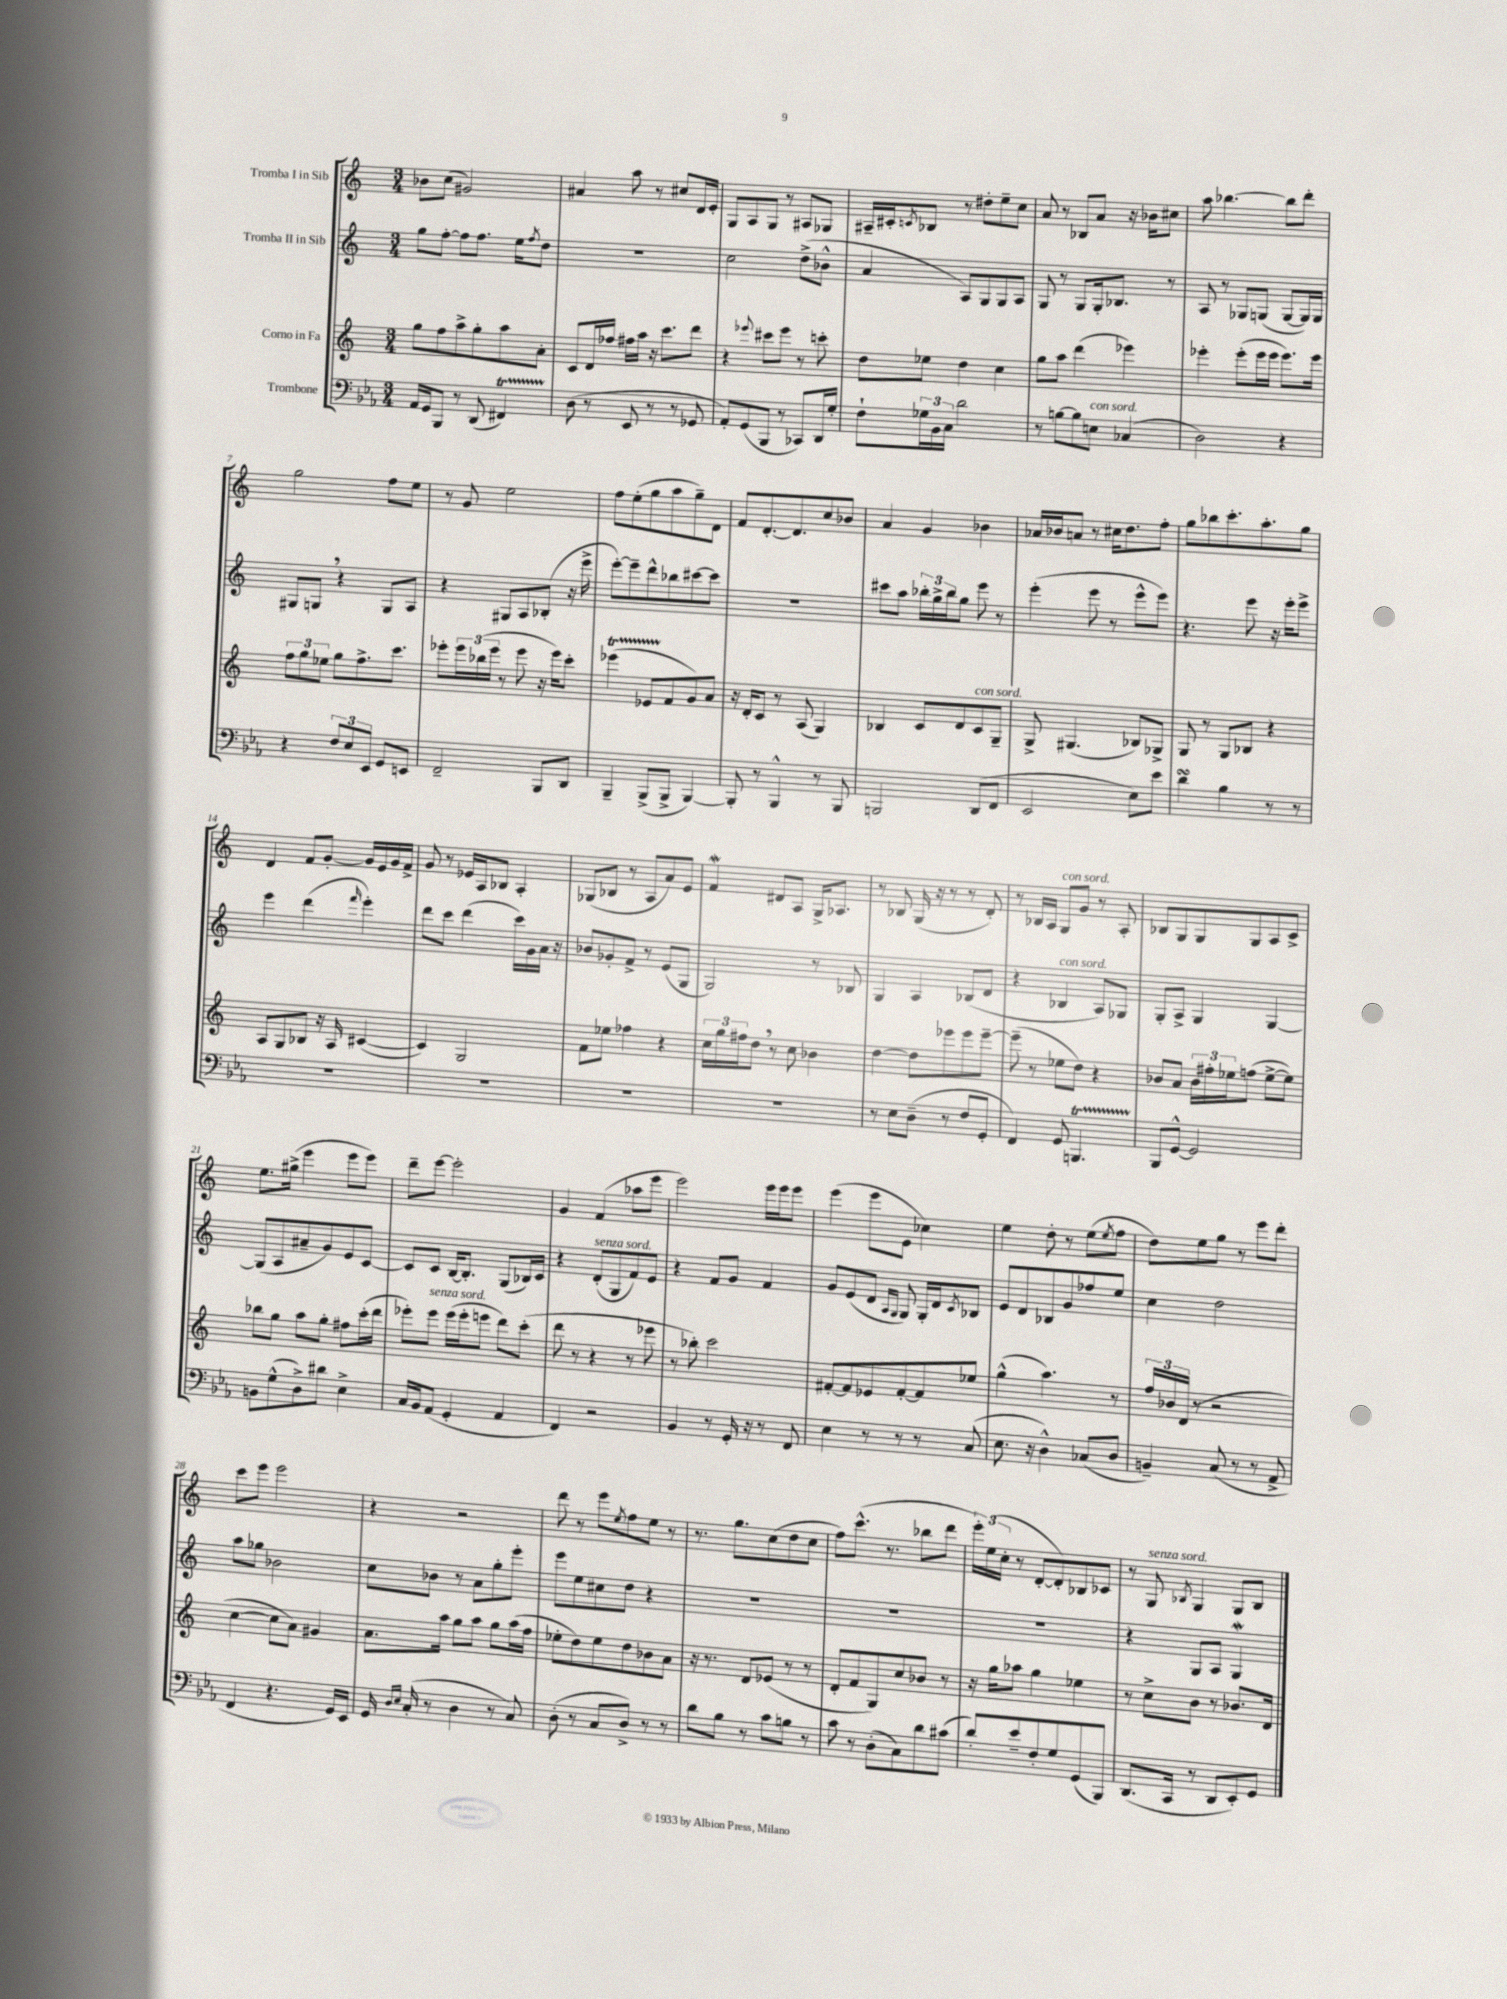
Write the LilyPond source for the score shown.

<<
\new StaffGroup <<
\new Staff = "s0" \with { instrumentName = "Tromba I in Sib" } {
    \clef treble \key c \major \numericTimeSignature \time 3/4
    bes'8 c''8( gis'2) |
    ais'4 a''8 r8 cis''8 d'16 e'16-. |
    g8 a8 g8 r8 ais8 ges8 |
    ais16-- cis'16-. \acciaccatura { c'8 } bes8 r8 dis''8-. e''8-- c''8 |
    a'8 r8 bes8 a'8 r16 bes'16 cis''8 |
    a''8 bes''4.~ bes''8 d'''8-. |
    g''2 f''8 e''8 |
    r8 g'8 e''2 |
    f''8 e''8-.( g''8 a''8 g''8--) d'8 |
    f'8 d'8.~-. d'8. c''8 bes'8 |
    a'4 g'4 bes'4 |
    aes'16 bes'16 a'8 r8 cis''16 d''8. f''8-. |
    g''8 bes''8 c'''8.-. a''8.-. g''8 |
    d'4 f'8 g'8~-. g'16 e'16 g'16 f'16-> |
    g'8 r8 ees'16 a16 bes8 a4-. |
    ges8( bes8 r8 a8 a'8) e'8 |
    f'4\mordent dis'8 a8 g16-> aes8. |
    r8 bes8 g16( r16 r8 r8 d'8-.) |
    r8 bes16 a16 g8^\markup { \italic "con sord." } g'8 r8 a8-. |
    bes8 g8 g8 g8 a8 c'8-> |
    e''8. gis''16->( e'''4 e'''8 e'''8) |
    d'''8-- e'''8~ e'''2-. |
    g'4 f'4( aes''8 e'''8 |
    e'''2) e'''16 e'''16 e'''8 |
    e'''4( e'''8 e'8 ces''4) |
    e''4 d''8-. r8 e''8( \acciaccatura { e''8 } f''8 |
    d''8) e''8 g''8 r8 e'''8 d'''8-. |
    c'''8 e'''8 e'''2 |
    r4 r2 |
    d'''8 r8 e'''8 \acciaccatura { e''8 } f''8 e''8 r8 |
    r8. g''8. c''8( d''8 c''8 |
    f''8) c'''8.-^( r8. bes''8 d'''8 |
    \tuplet 3/2 { e'''16-.) e''16( c''16-. } r8 d'8~-. d'8-.) bes8 ces'8 |
    r8 g8^\markup { \italic "senza sord." } \acciaccatura { bes8 } g4 g8 bes8 \bar "|." |
}
\new Staff = "s1" \with { instrumentName = "Tromba II in Sib" } {
    \clef treble \key c \major \numericTimeSignature \time 3/4
    g''8 f''8~-. f''8 f''8. e''16 \acciaccatura { f''8 } d''8 |
    R2. |
    c''2 d''8->( bes'8-^ |
    a'4 a8) g8 g8 a8 |
    g8 r8 g8 g16-. bes8. r8 |
    a8 r8 ges8 g8( g8~ g16) g16 |
    gis8 g8 \breathe r4 g8 a8 |
    r4 gis8 a8 bes8-.( r16 e'''16-> |
    e'''8~-.) e'''8-- d'''8-^ bes''8 cis'''8~ cis'''8 |
    R2. |
    cis'''8 a''8 \tuplet 3/2 { bes''16-. g''16-> bes''16 } g''8 e'''8 r8 |
    e'''4-.( e'''8 r8 e'''8-^ e'''8) |
    r4. e'''8 r16 e'''16-. e'''8-> |
    e'''4 d'''4( \grace { f'''16 } e'''4-.) |
    d'''8 c'''8 d'''4( c'''16) g'16 a'16 r16 |
    bes'8 ges'8-. f'8-> r8 e'8( g8 |
    g2) r8 bes8 |
    g4 a4 bes8( d'8 |
    r4 bes4^\markup { \italic "con sord." } a8) ges8 |
    g8-. a8-> g4 g4~ |
    g8( a8 ais'8-- g'8) e'8 c'8~ |
    c'8 c'8 b16~ b8.-. g8( bes16) c'16 |
    r4 d'8-.^\markup { \italic "senza sord." }( g8 f'8) e'8 |
    r4 f'8 g'8 f'4 |
    g'8 e'8( d'8 \grace { a16 g16 } g8) g16-. d'16 \acciaccatura { c'8 } bes8 |
    e'8 d'8 bes8 g'8 fes''8 e''8 |
    c''4 d''2 |
    a''8 ges''8 bes'2 |
    c''8 bes'8 r8 a'8 g''8-. e'''8-. |
    e'''8 e''8 cis''8 d''8 r4 |
    R2. |
    R2. |
    R2. |
    r4 g8 a8 g4\mordent \bar "|." |
}
\new Staff = "s2" \with { instrumentName = "Corno in Fa" } {
    \clef treble \key c \major \numericTimeSignature \time 3/4
    g''8 f''8 a''8-> g''8-. a''8 a'8-. |
    c'8 d'16 fes''16 fis''16 a''16 r16 c'''8. d'''8 |
    r4 \appoggiatura { ees'''8 } cis'''8 ees'''8 r8 c'''8-. |
    d''8 ees''8 d''4 c''4 |
    g''8 a''8 d'''4( ees'''4) |
    ees'''4-. ees'''8-.( ees'''16 ees'''16 ees'''8.) ees'''16 |
    \tuplet 3/2 { f''8 g''8 ees''8 } g''8 f''8.-> c'''8. |
    ees'''8-. \tuplet 3/2 { ees'''16 bes''16( ees'''16 } r8 ees'''8 r16 ees'''16) c'''8-. |
    ees'''4\startTrillSpan( ees'8 f'8\stopTrillSpan g'8) a'8 |
    r16 d'16-. c'8 r8 a8( g4) |
    bes4 c'8 d'8 c'8^\markup { \italic "con sord." } g8-- |
    g8-> gis4.( bes8) ges8-> |
    g8 r8 g8 bes8 r4 |
    a8 g8 bes8 r16 a16 cis'4~( |
    cis'4) g2 |
    f'8 ees''8 fes''4 r4 |
    \tuplet 3/2 { c''16 g''16 fis''16 } d''8 \breathe r8 c''8 bes'4 |
    d''4~ d''8 ees'''8 ees'''8 ees'''8~-- |
    ees'''8--( r8 ees''8 d''8) r4 |
    bes'8 a'8 \tuplet 3/2 { bes'16 fis''16-. ees''16 } f''8( ees''8~-> ees''8) |
    bes''8 g''8 a''8 g''8-. fis''8 c'''16-.( d'''16 |
    ees'''8-.) ees'''8^\markup { \italic "senza sord." } ees'''16( ees'''16-. e'''8 d'''8) c'''8-.( |
    d'''8 r8 r4 r8 ees'''8 |
    r8 bes''8-.) c'''2 |
    fis'8~-. fis'8 ees'8 fis'8~-. fis'8 ees''8 |
    g''4-^( a''4.) r8 |
    \tuplet 3/2 { f''16 bes'16 d'16( } r8 r2 |
    c''4~ c''8 a'8) gis'4 |
    a'8. a''16 g''8 a''8 g''8 a''16( f''16 |
    ees''8-. d''8) ees''8 d''8 bes'8 a'8 |
    r16 r8. d'8 ees'8( r8 r8 |
    d'8-. f'8 g8) c''8 bes'8 r8 |
    r16 g''16 aes''8 g''4 ees''4 |
    r8 c''8-> b'8 r8 bes'8. d'16 \bar "|." |
}
\new Staff = "s3" \with { instrumentName = "Trombone" } {
    \clef bass \key ees \major \numericTimeSignature \time 3/4
    aes,16 g,16 bes,,8 r8 d,8( fis,4\startTrillSpan) |
    d8\stopTrillSpan( r8 ees,8 r8 r8 ges,8 |
    aes,8-.) g,8( bes,,8 r8 ces,8) d,16 g16-. |
    f8-! \tuplet 3/2 { ges16 bes,16 c16 } d'2 |
    r8 b8~ b8 e8^\markup { \italic "con sord." } ces4( |
    d2) r4 |
    r4 \tuplet 3/2 { f8 ees8 ees,8 } g,8 e,8 |
    f,2-- bes,,8 d,8 |
    bes,,4-- bes,,8->( bes,,8-> bes,,4~) |
    bes,,8-. r8 bes,,4-^ r8 bes,,8 |
    b,,2 d,8( f,8 |
    ees,2 ees8) ees'8 |
    d'4\turn bes4 r8 r8 |
    R2. |
    R2. |
    R2. |
    R2. |
    r8 ees8 d8--( r8 f8 g,8-. |
    f,4) g,8 b,,4.\startTrillSpan |
    bes,,8\stopTrillSpan g,8~-^ g,2 |
    b,8 g8-^( d8->) dis'8 ees4-> |
    c16 bes,16 aes,8( g,4-. aes,4 |
    f,4) r2 |
    bes,4 r8 g,16-. r16 r8 f,8 |
    ees4 r8 r8 r8 c8( |
    ees8. r16 d4-^) ces8( d8 |
    b,4--) c8( r8 r8 aes,8-> |
    f,4 r4. g,16) ees,16 |
    g,16 \grace { d16 ees16 } c16-.( r8 d4 r8 c8) |
    d8-.( r8 c8 d8->) r8 r8 |
    d'8 bes8 r8 c'8 b8 r8 |
    c'8 r8 d8-.( c8) d'8 cis'8( |
    d'8-.) ees'8-- f8-. g8 g,8( bes,,8) |
    d,8.( c,16 r8 d,8 ees,8-.) g,8 \bar "|." |
}
>>
>>
